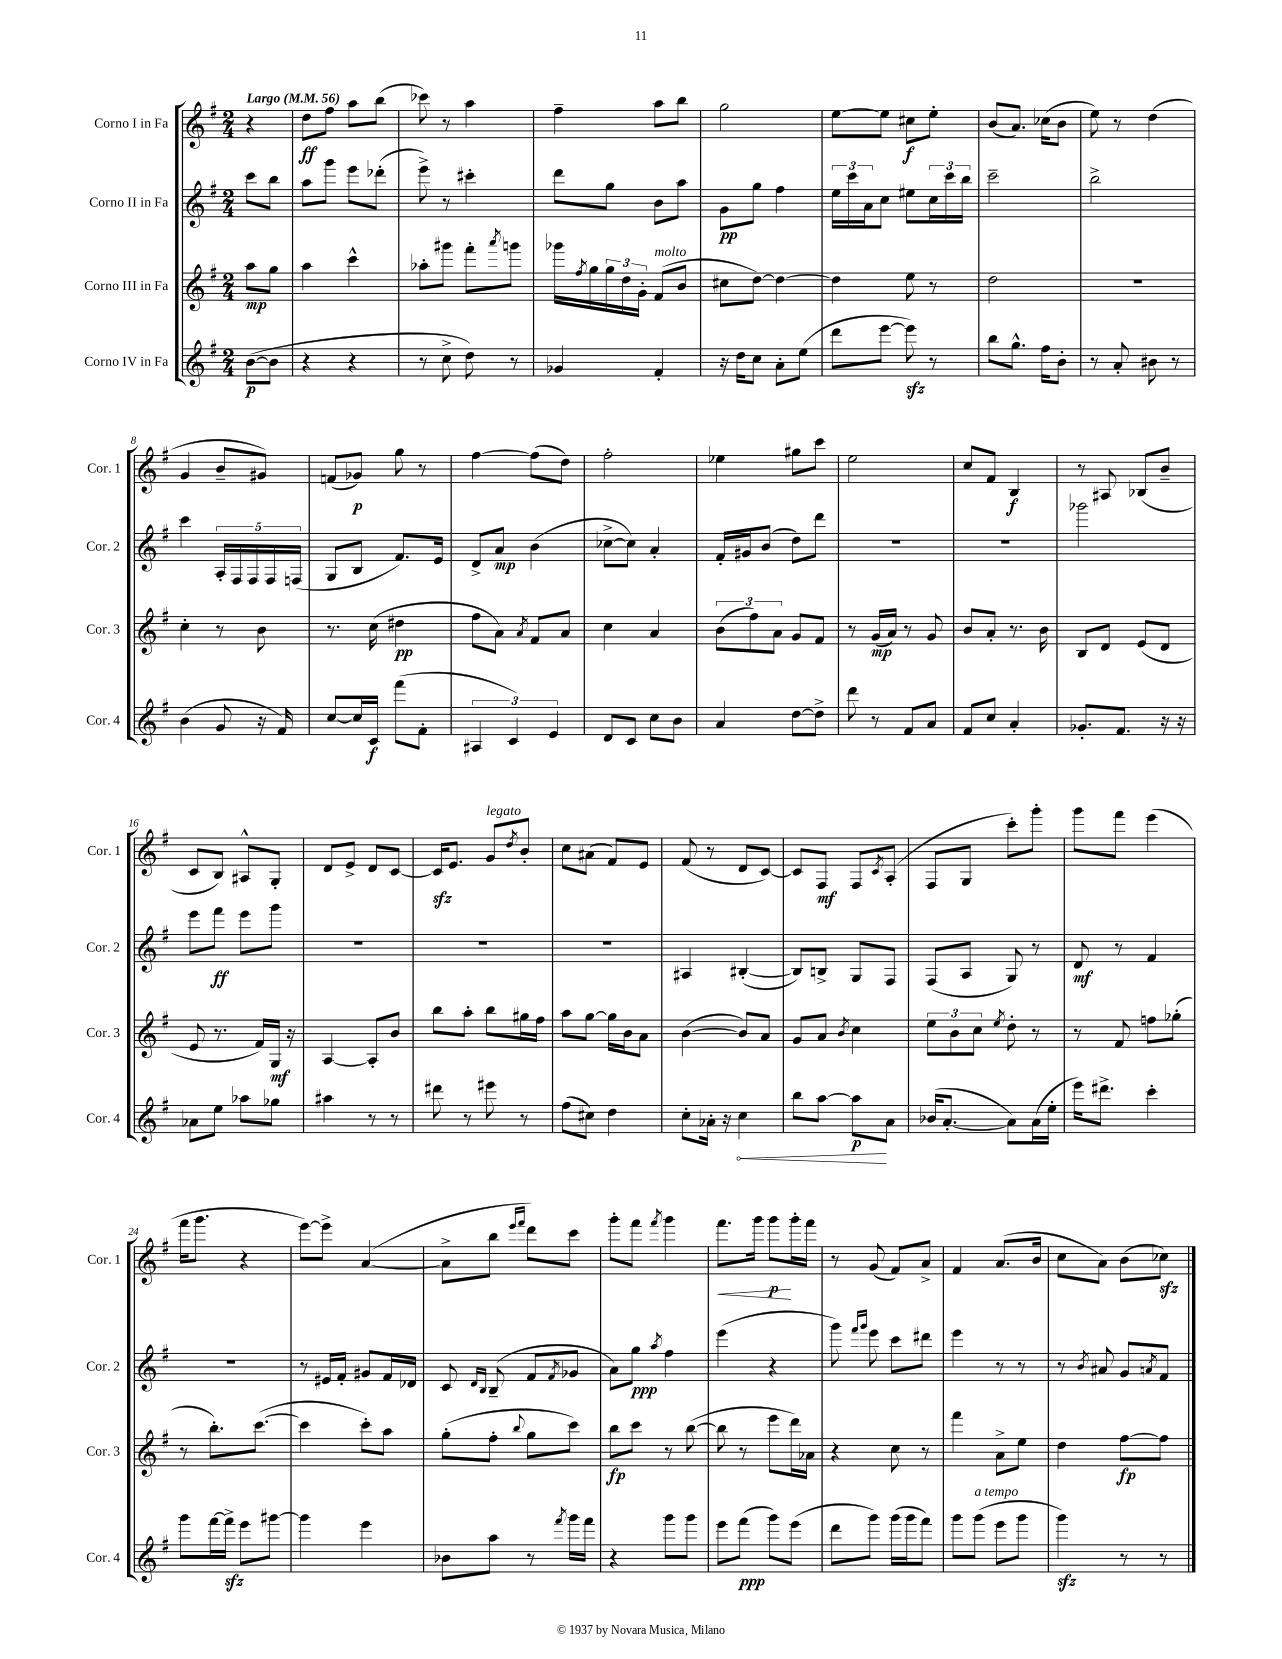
<<
\new StaffGroup <<
\new Staff = "s0" \with { instrumentName = "Corno I in Fa" shortInstrumentName = "Cor. 1" } {
    \clef treble \key g \major \numericTimeSignature \time 2/4 \partial 4 \tempo "Largo" 4 = 56
    r4 |
    d''8\ff fis''8 a''8 b''8( |
    ces'''8) r8 a''4 |
    fis''4-- a''8 b''8 |
    g''2 |
    e''8~ e''8 cis''8\f e''8-. |
    b'8( a'8.) ces''16( b'8 |
    e''8) r8 d''4( |
    g'4 b'8-- gis'8) |
    f'8( ges'8\p) g''8 r8 |
    fis''4~ fis''8( d''8) |
    fis''2-. |
    ees''4 gis''8 c'''8 |
    e''2 |
    c''8 fis'8 b4\f |
    r8 ais8 bes8( b'8-- |
    c'8 b8) ais8-^ g8-. |
    d'8 e'8-> d'8 c'8~ |
    c'16\sfz e'8. g'8^\markup { \italic "legato" } \acciaccatura { d''8 } b'8-. |
    c''8 ais'8( fis'8) e'8 |
    fis'8( r8 d'8 c'8~) |
    c'8 fis8\mf fis8 \acciaccatura { c'8 } a8-.( |
    fis8 g8 c'''8-.) g'''8-. |
    g'''8 fis'''8 e'''4( |
    fis'''16 g'''8. r4 |
    e'''8~) e'''8-> a'4~( |
    a'8-> b''8 \grace { e'''16 fis'''16 } d'''8) c'''8 |
    g'''8-. fis'''8 \acciaccatura { fis'''8 } g'''4 |
    fis'''8.\< g'''16 g'''8\p\! g'''16-. fis'''16 |
    r8 g'8( fis'8) a'8-> |
    fis'4 a'8.( b'16 |
    c''8 a'8) b'8( ces''8\sfz) \bar "|." |
}
\new Staff = "s1" \with { instrumentName = "Corno II in Fa" shortInstrumentName = "Cor. 2" } {
    \clef treble \key g \major \numericTimeSignature \time 2/4 \partial 4
    c'''8 b''8 |
    a''8 g'''8 e'''8 des'''8-.( |
    e'''8->) r8 cis'''4-. |
    d'''8 g''8 b'8 a''8 |
    g'8\pp g''8 fis''4 |
    \tuplet 3/2 { e''16 c'''16 a'16 } c''8 eis''8 \tuplet 3/2 { c''16 c'''16 b''16 } |
    c'''2-- |
    b''2-> |
    c'''4 \tuplet 5/4 { a16-. fis16 fis16 fis16 f16( } |
    g8 b8 fis'8.) e'16 |
    d'8-> a'8\mp b'4( |
    ces''8~-> ces''8) a'4-. |
    fis'16-. gis'16 b'8( d''8) d'''8 |
    R2 |
    R2 |
    ges'''2 |
    e'''8 fis'''8\ff e'''8 g'''8 |
    R2 |
    R2 |
    R2 |
    ais4 bis4~-.( |
    bis8) b8-> g8 fis8 |
    fis8( a8 g8) r8 |
    d'8\mf r8 fis'4 |
    r2 |
    r8 eis'16 fis'16-. gis'8 fis'16 des'16 |
    c'8 \grace { d'16 b16 } b8--( fis'8 \acciaccatura { fis'8 } ges'8 |
    a'8) g''8\ppp \acciaccatura { a''8 } fis''4 |
    e'''4( r4 |
    g'''8) \grace { fis'''16 g'''16 } e'''8 c'''8 dis'''8 |
    e'''4 r8 r8 |
    r8 \acciaccatura { b'8 } ais'8 g'8 \acciaccatura { a'8 } fis'8 \bar "|." |
}
\new Staff = "s2" \with { instrumentName = "Corno III in Fa" shortInstrumentName = "Cor. 3" } {
    \clef treble \key g \major \numericTimeSignature \time 2/4 \partial 4
    a''8\mp g''8 |
    a''4 c'''4-^ |
    aes''8-. gis'''8 fis'''8-. \acciaccatura { a'''8 } g'''8 |
    ges'''16 \acciaccatura { fis''8 } g''16 \tuplet 3/2 { g''16 d''16 g'16-. } fis'8^\markup { \italic "molto" }( b'8 |
    cis''8 d''8~) d''4~ |
    d''4 e''8 r8 |
    d''2 |
    R2 |
    c''4-. r8 b'8 |
    r8. c''16( dis''4\pp |
    fis''8 a'8) \acciaccatura { a'8 } fis'8 a'8 |
    c''4 a'4 |
    \tuplet 3/2 { b'8( fis''8) a'8 } g'8 fis'8 |
    r8 g'16\mp( a'16) r8 g'8 |
    b'8 a'8-. r8. b'16 |
    b8 d'8 e'8( d'8 |
    e'8 r8. fis'16) g16\mf r16 |
    a4~ a8-. b'8 |
    b''8 a''8-. b''8 gis''16 fis''16 |
    a''8 g''8~ g''16 b'16 a'8 |
    b'4~( b'8) a'8 |
    g'8 a'8 \acciaccatura { b'8 } c''4 |
    \tuplet 3/2 { e''8 b'8 c''8 } \acciaccatura { e''8 } d''8-. r8 |
    r8 fis'8 f''8 ges''8-.( |
    r8 b''8.-.) c'''8.~( |
    c'''4 c'''8-.) a''8 |
    g''8-.( fis''8-. \appoggiatura { b''8 } g''8 c'''8) |
    b''8\fp c'''8 r8 b''8~( |
    b''8 r8 e'''8 d'''16) aes'16 |
    r4 c''8 r8 |
    fis'''4 a'8-> e''8 |
    d''4 fis''8~\fp fis''8 \bar "|." |
}
\new Staff = "s3" \with { instrumentName = "Corno IV in Fa" shortInstrumentName = "Cor. 4" } {
    \clef treble \key g \major \numericTimeSignature \time 2/4 \partial 4
    b'8~\p( b'8 |
    r4 r4 |
    r8 c''8-> d''8) r8 |
    ges'4 fis'4-. |
    r16 d''16 c''8 a'8-. e''8( |
    d'''8 e'''8~ e'''8\sfz) r8 |
    b''8 g''8.-^ fis''16 b'8-. |
    r8 a'8-. bis'8 r8 |
    b'4( g'8 r16 fis'16) |
    c''8~ c''16 c'16\f fis'''8( fis'8-. |
    \tuplet 3/2 { ais4 c'4) e'4 } |
    d'8 c'8 c''8 b'8 |
    a'4 d''8~ d''8-> |
    d'''8 r8 fis'8 a'8 |
    fis'8 c''8 a'4-. |
    ges'8.-. fis'8. r16 r16 |
    aes'8 e''8 aes''8 ges''8 |
    ais''4 r8 r8 |
    dis'''8 r8 eis'''8 r8 |
    fis''8( cis''8) d''4 |
    c''8-. aes'16-. r16 \once \override Hairpin.circled-tip = ##t c''4\< |
    b''8 a''8~ a''8\p\! a'8 |
    bes'16( a'8.~-. a'8) a'16( e''16-. |
    e'''16) dis'''8.-> c'''4-. |
    g'''8 fis'''16~ fis'''16->\sfz e'''8 gis'''8~ |
    gis'''4 e'''4 |
    bes'8 a''8 r8 \acciaccatura { fis'''8 } g'''16 fis'''16 |
    r4 g'''8 g'''8 |
    e'''8 fis'''8\ppp( g'''8) e'''8( |
    d'''8 g'''8) g'''16( g'''16 fis'''8) |
    g'''8 g'''8^\markup { \italic "a tempo" }( e'''8 g'''8 |
    g'''4\sfz) r8 r8 \bar "|." |
}
>>
>>
